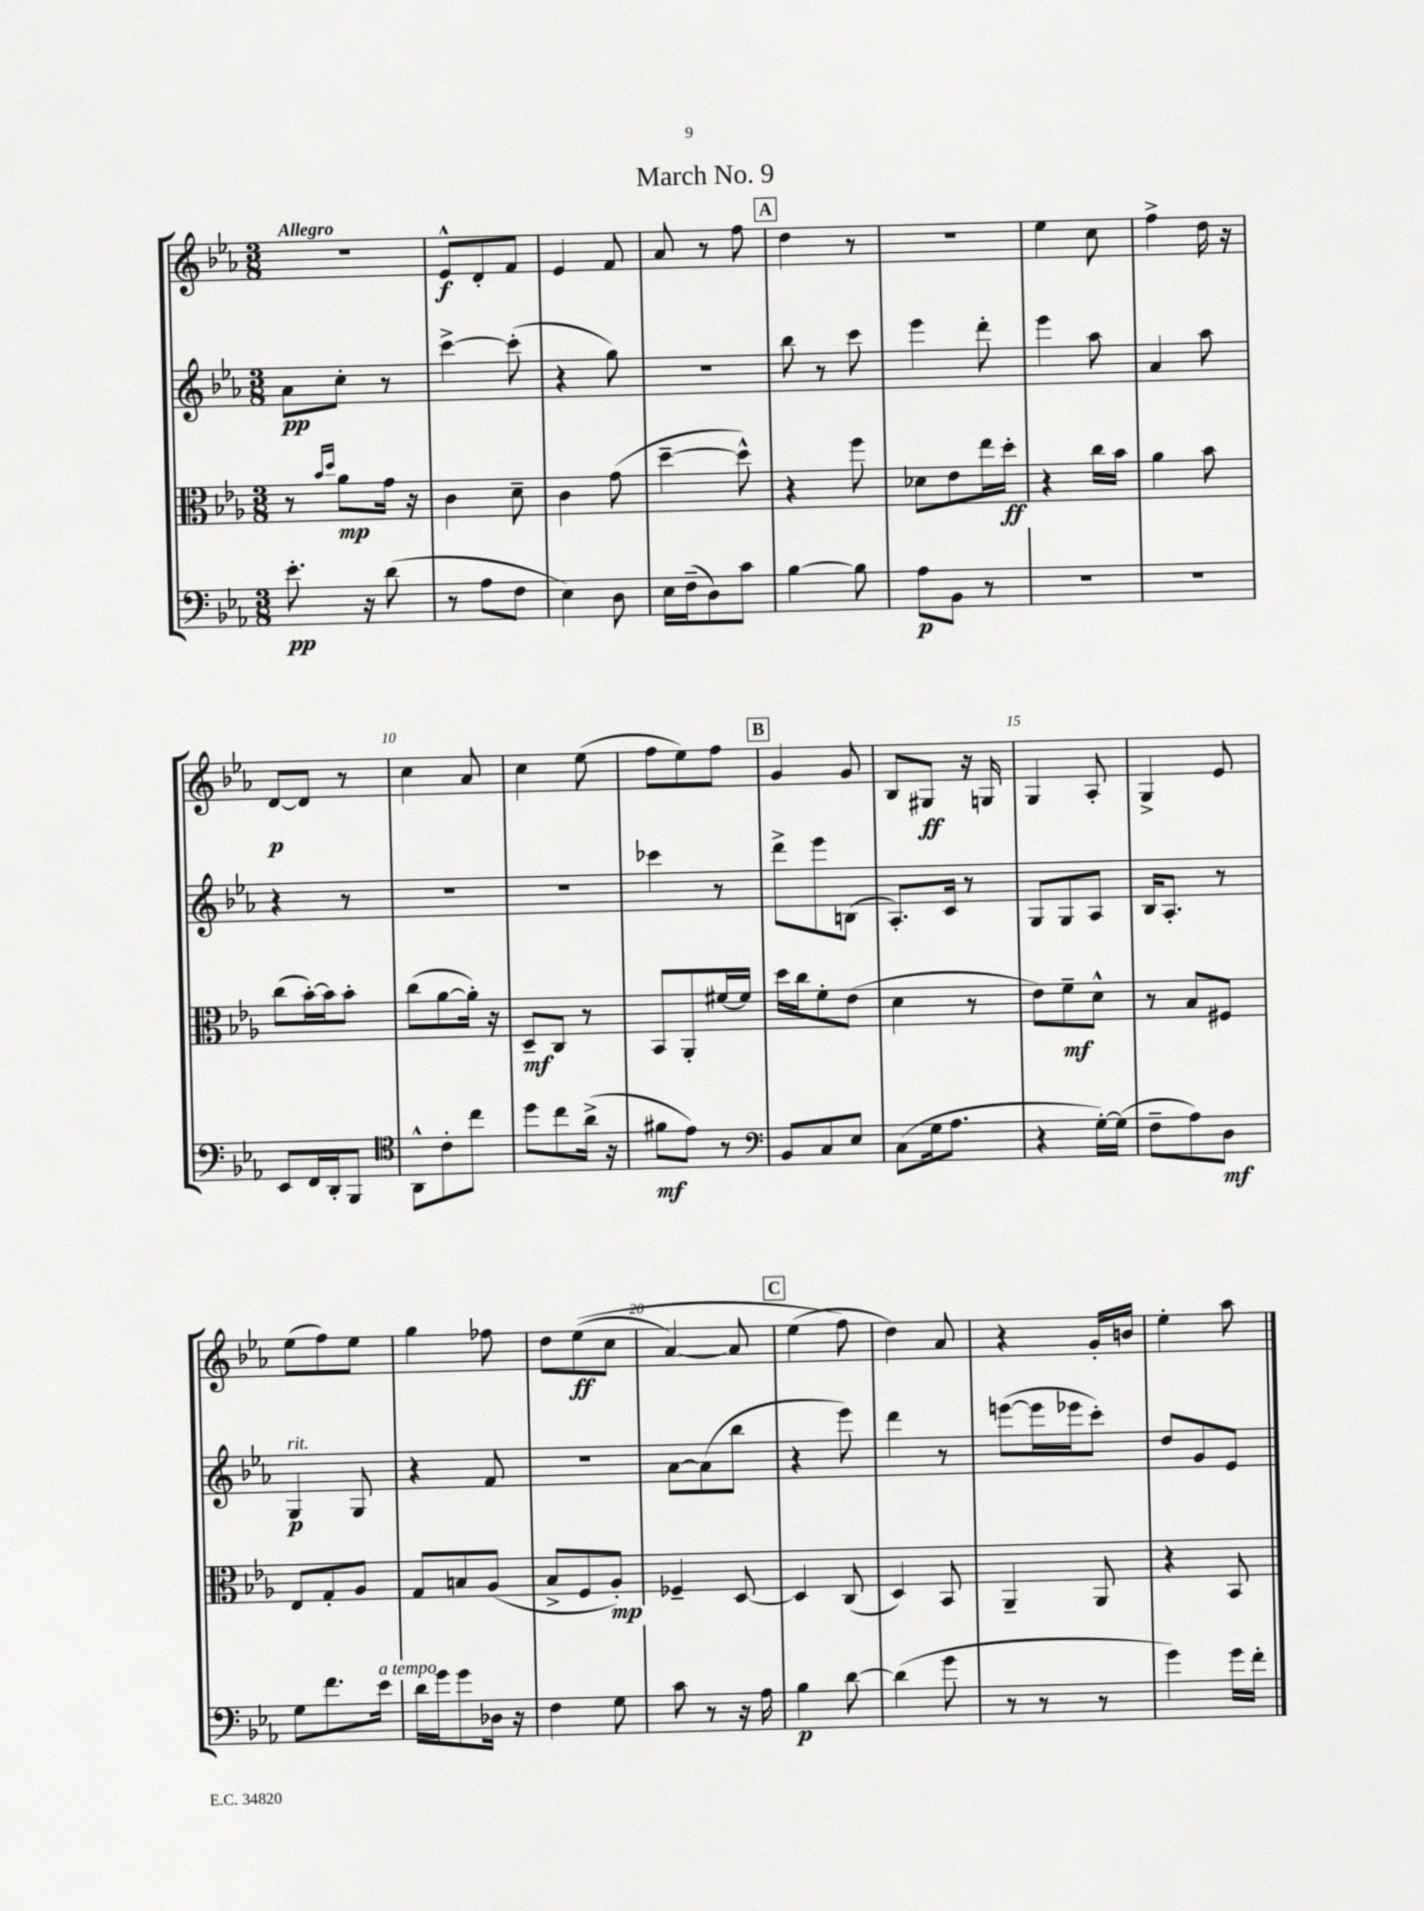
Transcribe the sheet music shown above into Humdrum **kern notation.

**kern	**kern	**kern	**kern
*staff4	*staff3	*staff2	*staff1
*clefF4	*clefC3	*clefG2	*clefG2
*k[b-e-a-]	*k[b-e-a-]	*k[b-e-a-]	*k[b-e-a-]
*M3/8	*M3/8	*M3/8	*M3/8
8.e-'	8r	8a-	4.r
.	16qqb-	.	.
.	16qqdd	.	.
.	8a-	8cc'	.
16r	.	.	.
(8d	16g	8r	.
.	16r	.	.
=	=	=	=
8r	4c	[4ccc^	8e-^^
8A-	.	.	8d'
8F	8d~	(8ccc']	8f
=	=	=	=
4E-)	4c	4r	4e-
8D	(8g	8gg)	8f
=	=	=	=
16E-	[4dd~	4.r	8a-
(16F~	.	.	.
8D)	.	.	8r
8c	8dd^^])	.	8ff
=	=	=	=
[4B-	4r	8bb-	4dd
.	.	8r	.
8B-]	8ff	8ccc	8r
=	=	=	=
8A-	8d-	4eee-	4.r
8BB-	8e-	.	.
8r	16ee-	8ddd'	.
.	16dd'	.	.
=	=	=	=
4.r	4r	4eee-	4ee-
.	16cc	8aa-	8cc
.	16b-	.	.
=	=	=	=
4.r	4a-	4a-	4ff^
.	8b-	8aa-	16dd
.	.	.	16r
=	=	=	=
8EE-	(8cc	4r	[8d
16FF	[16b-')	.	8d]
16DD'	16b-]	.	.
8BBB-	8b-'	8r	8r
=	=	=	=
*clefC4	*	*	*
8AA-^^	(8cc	4.r	4cc
8c'	[8a-	.	.
8cc	16a-'])	.	8a-
.	16r	.	.
=	=	=	=
8dd	8D~	4.r	4cc
8cc	8C	.	.
(16a-^	8r	.	(8ee-
16r	.	.	.
=	=	=	=
8f#	8BB-	4ccc-	8ff
8e-)	8AA-'	.	8ee-)
8r	[16f#	8r	8ff
.	16f#]	.	.
=	=	=	=
*clefF4	*	*	*
8BB-	16dd	8ddd^	4g
.	16cc	.	.
8C	8f'	8eee-	.
8E-	(8e-	(8B	8g
=	=	=	=
(8C	4d	8.A-')	8B-
16G	.	.	8G#
8.A-	.	16c	.
.	8r	8r	16r
.	.	.	16G
=	=	=	=
4r	8e-)	8G	4G
.	8f~	8G	.
[16G')	8d^^	8A-	8A-'
(16G]	.	.	.
=	=	=	=
8F~	8r	16B-	4G^
.	.	8.A-'	.
8A-)	8B-	.	.
8D	8F#	8r	8e-
=	=	=	=
8G	8E-	4G	(8ee-
8.f	8G'	.	8ff)
.	8A-	8G	8ee-
16e-	.	.	.
=	=	=	=
16d	8G	4r	4gg
16g	.	.	.
8g	8B	.	.
16D-	(8A-	8f	8ff-
16r	.	.	.
=	=	=	=
4F	8B-^	4.r	8dd
.	8F	.	&((8ee-
8G	8A-')	.	8cc
=	=	=	=
8c	4F-~	[8a-	[4a-)
8r	.	(8a-]	.
16r	[8D	8bb-	8a-]
16A-	.	.	.
=	=	=	=
4B-	4D]	4r	(4ee-
[8d	(8C	8eee-)	8ff&)
=	=	=	=
(4d]	4D)	4ddd	4dd)
8g	8BB-	8r	8a-
=	=	=	=
8r	4AA-~	([8eee	4r
8r	.	16eee]	.
.	.	16eee-	.
8r	8AA-	8ccc')	16g'
.	.	.	16b
=	=	=	=
4g)	4r	8dd	4ee-'
.	.	8g	.
16g	8BB-	8e-	8aa-
16f'	.	.	.
==	==	==	==
*-	*-	*-	*-
